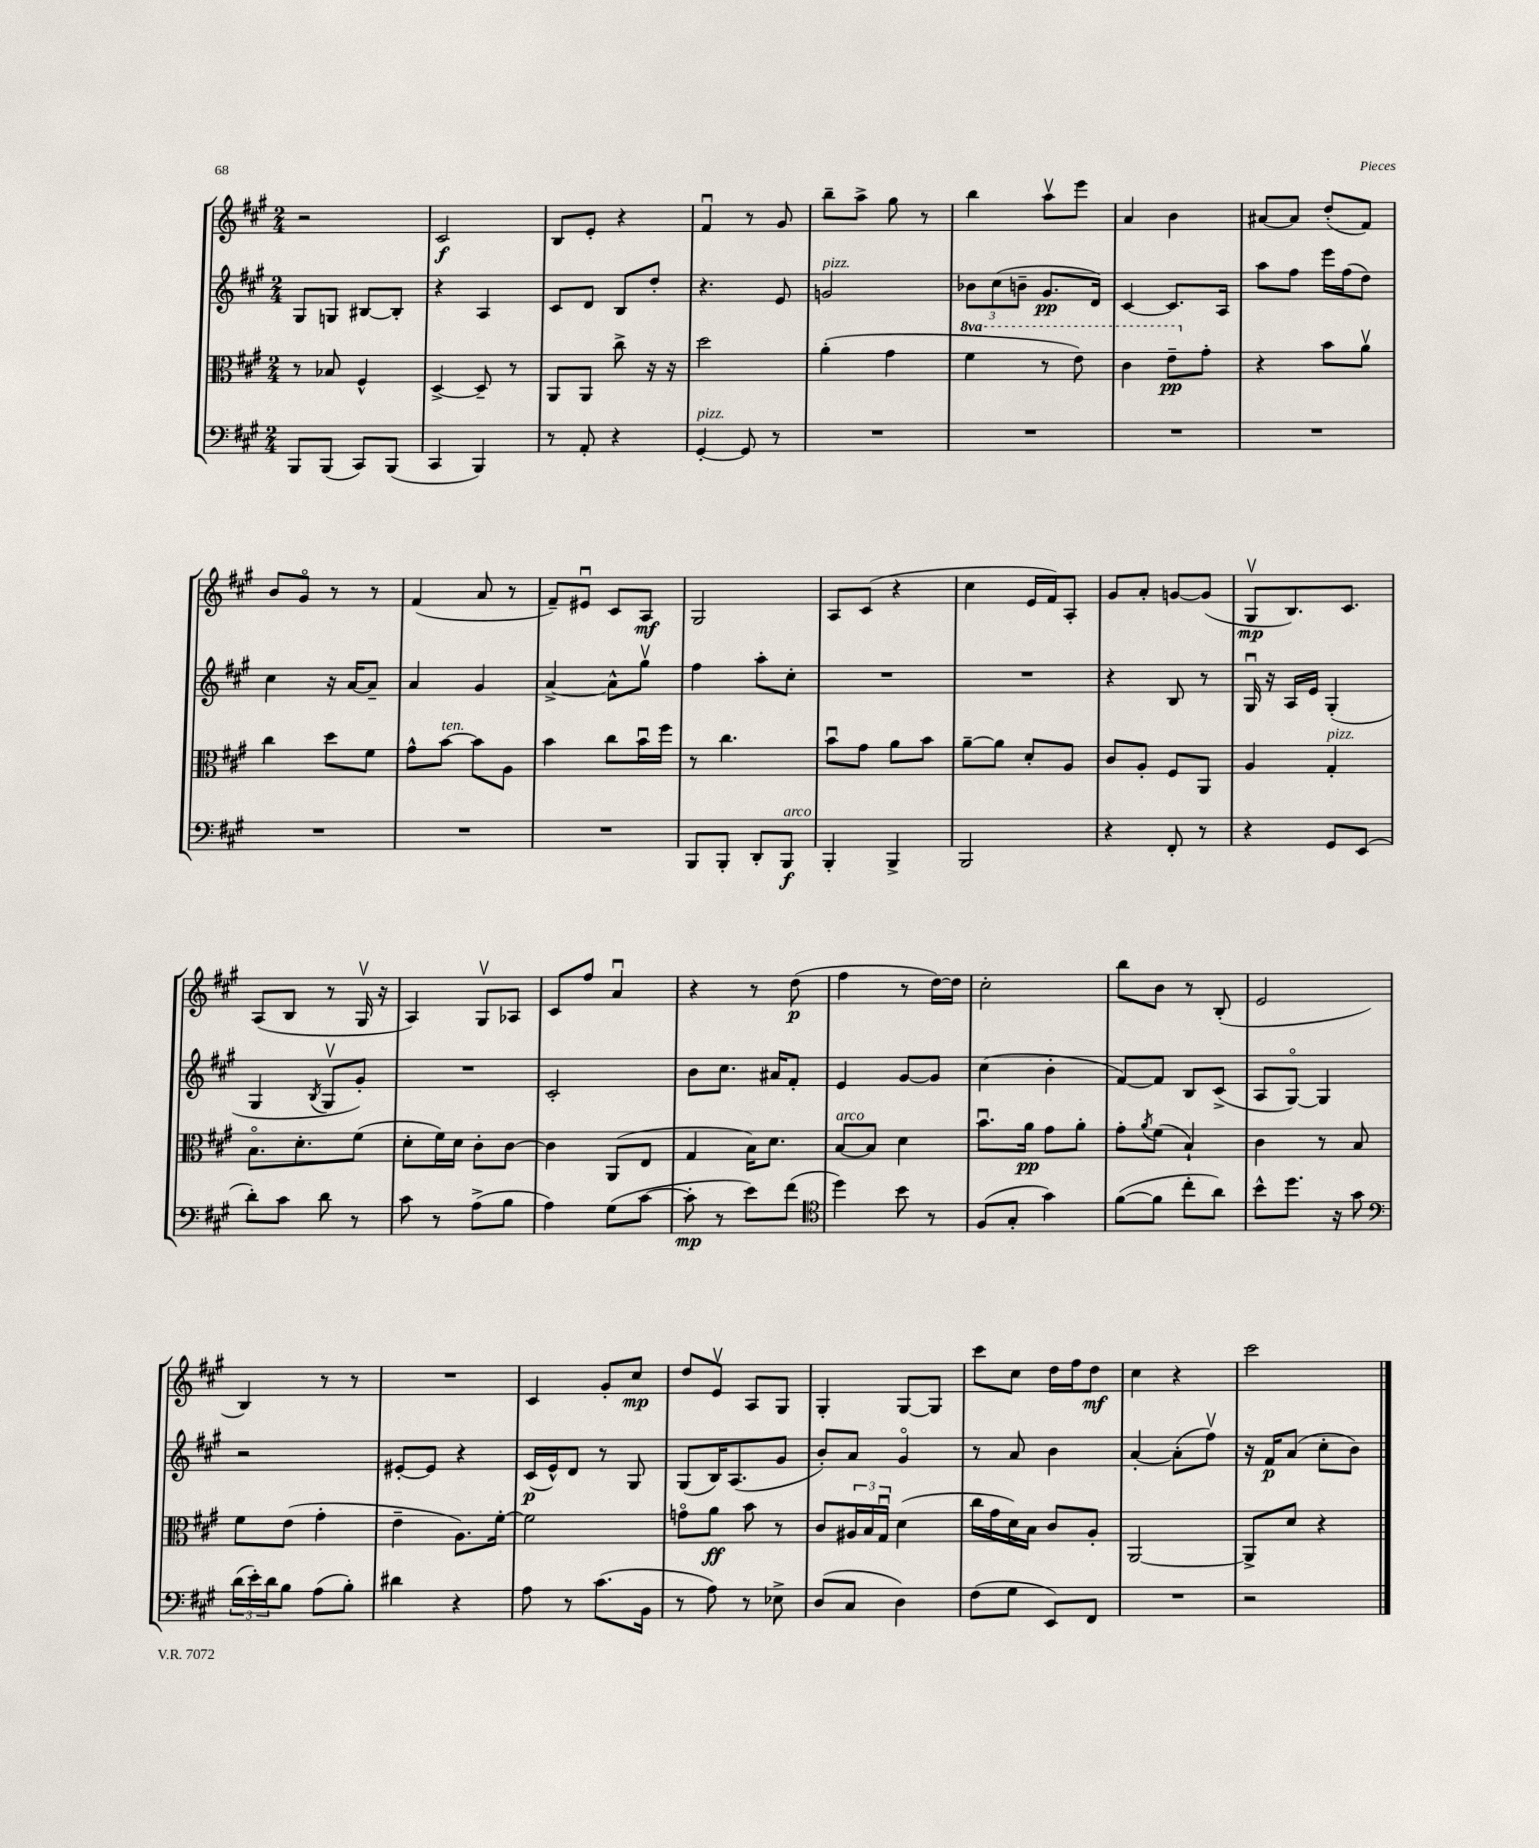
<<
\new StaffGroup <<
\new Staff = "s0" {
    \clef treble \key a \major \numericTimeSignature \time 2/4
    r2 |
    cis'2\f |
    b8 e'8-. r4 |
    fis'4\downbow r8 gis'8 |
    b''8-- a''8-> gis''8 r8 |
    b''4 a''8\upbow e'''8 |
    a'4 b'4 |
    ais'8~ ais'8 d''8-.( fis'8) |
    b'8 gis'8\flageolet r8 r8 |
    fis'4( a'8 r8 |
    fis'8--) eis'8\downbow cis'8 a8\mf |
    gis2 |
    a8 cis'8( r4 |
    cis''4 e'16 fis'16) a8-. |
    gis'8 a'8-. g'8~ g'8( |
    gis8\upbow\mp b8.) cis'8. |
    a8( b8 r8 gis16\upbow r16 |
    a4) gis8\upbow aes8 |
    cis'8 fis''8 a'4\downbow |
    r4 r8 d''8\p( |
    fis''4 r8 d''16~) d''16 |
    cis''2-. |
    b''8 b'8 r8 b8-.( |
    e'2 |
    b4) r8 r8 |
    R2 |
    cis'4 gis'8-. cis''8\mp |
    d''8 e'8\upbow a8 gis8 |
    gis4-. gis8~ gis8 |
    cis'''8 cis''8 d''16 fis''16 d''8\mf |
    cis''4 r4 |
    cis'''2 \bar "|." |
}
\new Staff = "s1" {
    \clef treble \key a \major \numericTimeSignature \time 2/4
    gis8 g8 bis8~ bis8-. |
    r4 a4 |
    cis'8 d'8 b8 d''8-. |
    r4. e'8 |
    g'2^\markup { \italic "pizz." } |
    \tuplet 3/2 { bes'8 cis''8( b'8-- } gis'8.\pp d'16) |
    cis'4~ cis'8. a16 |
    a''8 fis''8 e'''16 fis''16( d''8) |
    cis''4 r16 a'16~ a'8-- |
    a'4 gis'4 |
    a'4~-> a'8-^ gis''8\upbow |
    fis''4 a''8-. cis''8-. |
    R2 |
    R2 |
    r4 b8 r8 |
    gis16\downbow r16 a16 e'16 gis4-.( |
    gis4 \acciaccatura { b8 } gis8\upbow gis'8-.) |
    R2 |
    cis'2-. |
    b'8 cis''8. ais'16 fis'8-. |
    e'4 gis'8~ gis'8 |
    cis''4( b'4-. |
    fis'8~) fis'8 b8 cis'8->( |
    a8 gis8~\flageolet) gis4 |
    r2 |
    eis'8~-. eis'8 r4 |
    cis'16\p( e'16-^) d'8 r8 gis8 |
    gis8( b16) a8.( gis'8 |
    b'8-.) a'8 gis'4\flageolet |
    r8 a'8 b'4 |
    a'4~-. a'8-.( fis''8\upbow) |
    r16 fis'16\p a'8( cis''8-. b'8) \bar "|." |
}
\new Staff = "s2" {
    \clef alto \key a \major \numericTimeSignature \time 2/4 \set Staff.ottavationMarkups = #ottavation-simple-ordinals
    r8 bes8 fis4-^ |
    d4~-> d8-- r8 |
    a,8 a,8 cis''8-> r16 r16 |
    d''2 |
    a'4-.( gis'4 |
    \ottava #1 fis''4 r8 e''8) |
    cis''4 e''8--\pp \ottava #0 gis'8-. |
    r4 b'8 a'8\upbow |
    cis''4 d''8 fis'8 |
    gis'8-^ b'8~^\markup { \italic "ten." } b'8 a8 |
    b'4 cis''8 b'16\downbow fis''16 |
    r8 cis''4. |
    b'8\downbow gis'8 a'8 b'8 |
    a'8~-- a'8 d'8-. a8 |
    cis'8 a8-. fis8 a,8 |
    a4 gis4-.^\markup { \italic "pizz." } |
    b8.\flageolet d'8.-. fis'8( |
    d'8-. fis'16) d'16 cis'8-. cis'8~ |
    cis'4 a,8( e8 |
    gis4 b16) d'8. |
    b8~^\markup { \italic "arco" } b8 d'4 |
    b'8.\downbow a'16\pp gis'8 a'8-. |
    gis'8-. \acciaccatura { a'8 } fis'8( b4-!) |
    cis'4 r8 b8 |
    fis'8 e'8( gis'4-. |
    e'4-- a8.) fis'16~-. |
    fis'2 |
    g'8\flageolet a'8\ff b'8 r8 |
    cis'8 \tuplet 3/2 { ais16 b16 gis16\downbow } d'4( |
    cis''16 gis'16 d'16) b16 cis'8 a8-. |
    a,2~ |
    a,8-> d'8 r4 \bar "|." |
}
\new Staff = "s3" {
    \clef bass \key a \major \numericTimeSignature \time 2/4
    b,,8 b,,8( cis,8) b,,8( |
    cis,4 b,,4) |
    r8 a,8-. r4 |
    gis,4~-.^\markup { \italic "pizz." } gis,8 r8 |
    R2 |
    R2 |
    R2 |
    R2 |
    R2 |
    R2 |
    R2 |
    b,,8 b,,8-. d,8-. b,,8\f^\markup { \italic "arco" } |
    b,,4-. b,,4-> |
    b,,2 |
    r4 fis,8-. r8 |
    r4 gis,8 e,8( |
    d'8-.) cis'8 d'8 r8 |
    cis'8 r8 a8->( b8 |
    a4) gis8( cis'8~ |
    cis'8-.\mp r8 e'8) fis'8( |
    \clef tenor d''4) b'8 r8 |
    fis8( gis8-. gis'4) |
    fis'8~( fis'8 cis''8-. a'8) |
    b'8-^ d''8. r16 gis'8 |
    \clef bass \tuplet 3/2 { d'16( e'16-.) d'16 } b8 a8( b8-.) |
    dis'4 r4 |
    a8 r8 cis'8.( b,16 |
    r8 a8) r8 ees8-> |
    d8( cis8 d4) |
    fis8( gis8 e,8) fis,8 |
    R2 |
    r2 \bar "|." |
}
>>
>>
\layout { \context { \Score \remove "Bar_number_engraver" } }
